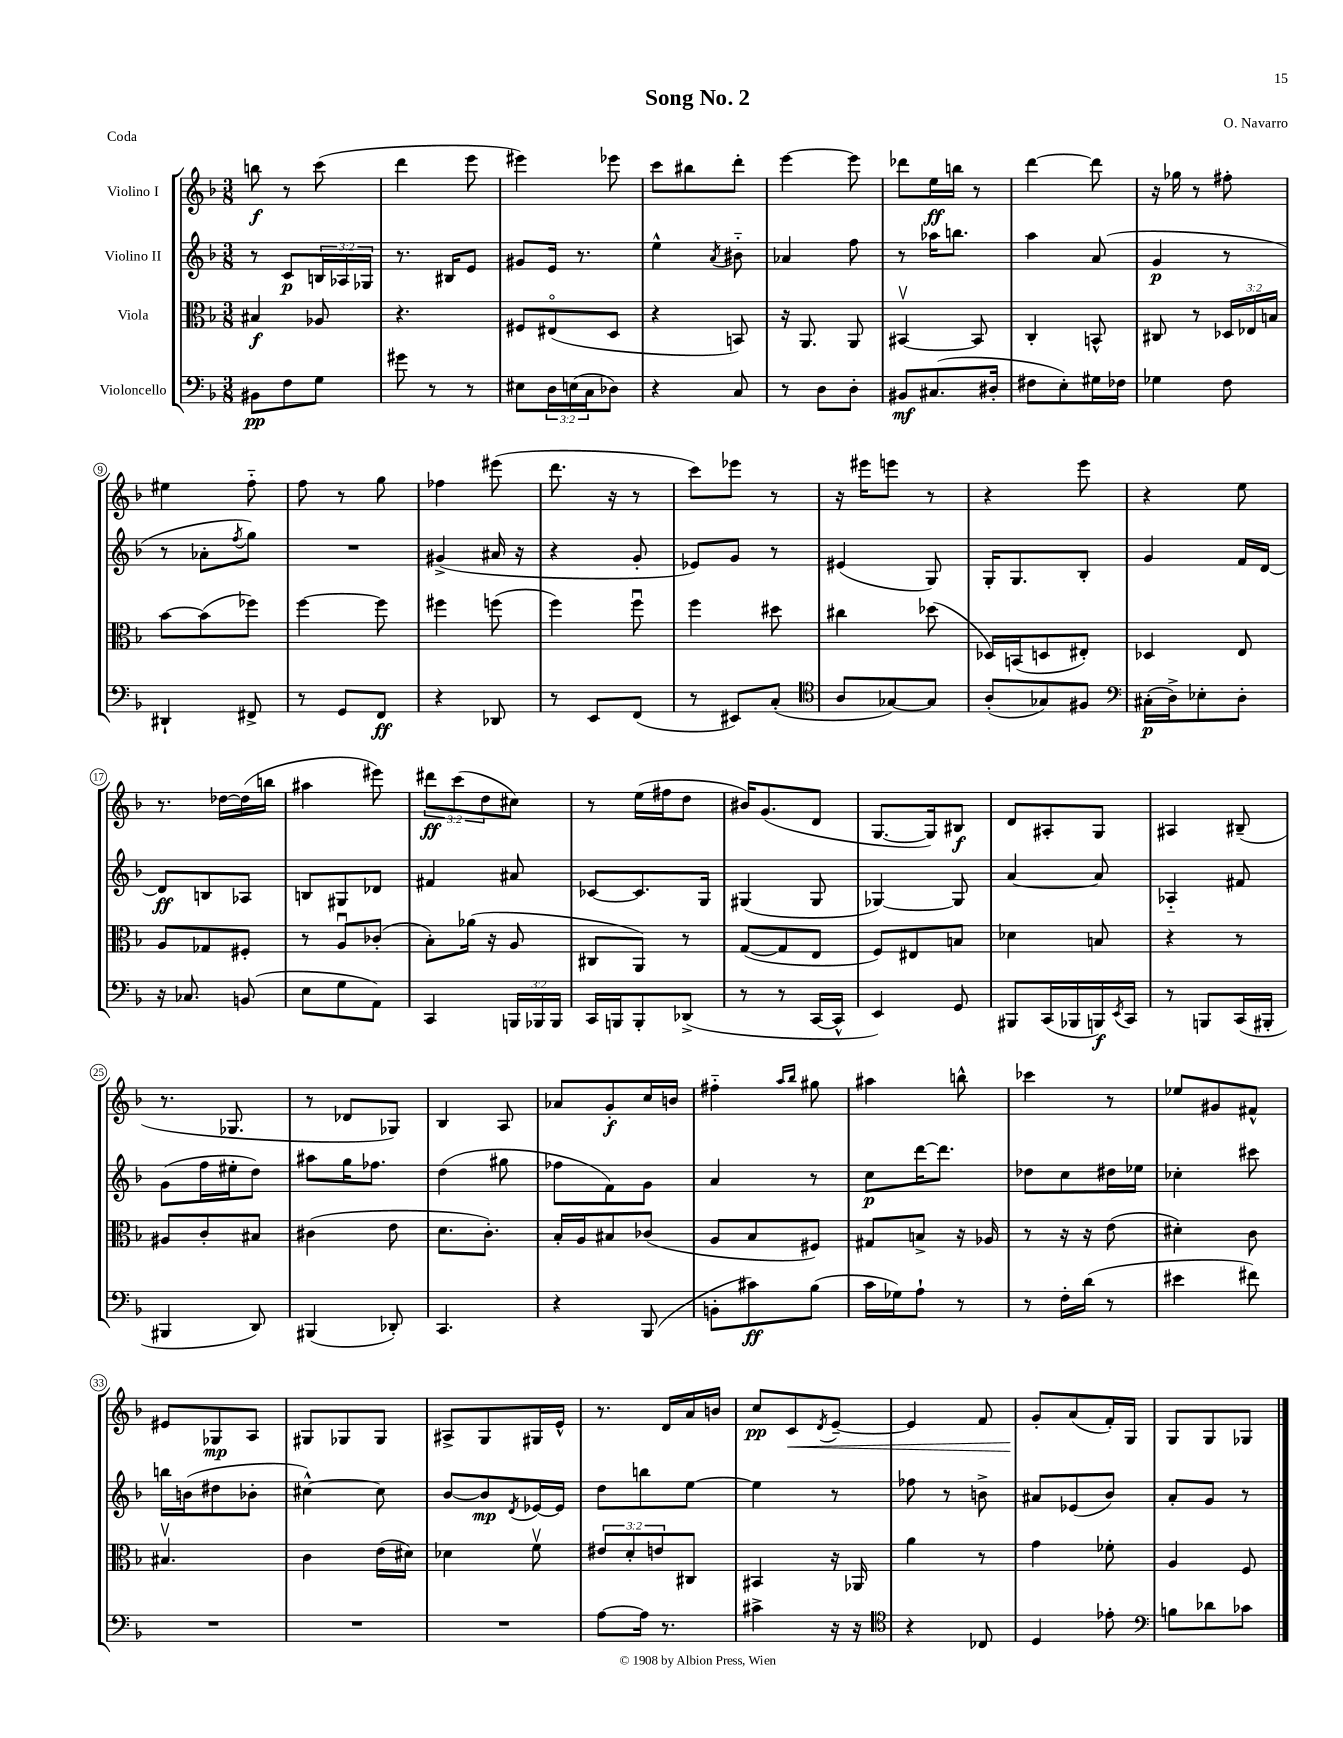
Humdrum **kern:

**kern	**kern	**kern	**kern
*staff4	*staff3	*staff2	*staff1
*clefF4	*clefC3	*clefG2	*clefG2
*k[b-]	*k[b-]	*k[b-]	*k[b-]
*M3/8	*M3/8	*M3/8	*M3/8
8BB#\L	4B#/	8r	8bb\
8F\	.	8c/L	8r
8G\J	8A-/	24B/L	(8ccc\
.	.	24A-/	.
.	.	24G-/JJ	.
=	=	=	=
8g#\	4.r	8.r	4ddd\
8r	.	.	.
.	.	16B#/LK	.
8r	.	8e/J	8eee\
=	=	=	=
8E#\L	8F#/L	8g#/L	4eee#\)
24D\L	(8E#o/	16e/Jk	.
(24E\	.	.	.
.	.	8.r	.
24C\J	.	.	.
8D-\J)	8D/J	.	8eee-\
=	=	=	=
4r	4r	4ee^^\	8ccc\L
.	.	.	8bb#\
.	.	8qa/	.
8C/	8BB/)	8b#'~\	8ddd'\J
=	=	=	=
8r	16r	4a-/	[4eee\
.	8.AA/	.	.
8D\L	.	.	.
8D'\J	8AA/	8ff\	8eee\]
=	=	=	=
8BB#/L	[4BB#v/	8r	8ddd-\L
(8.C#/	.	16aa-\LK	16ee\L
.	.	8.bb\J	16bb\JJ
.	8BB#/]	.	8r
16D#'/Jk	.	.	.
=	=	=	=
8F#\L	4C'/	4aa\	[4ddd\
8E'\)	.	.	.
16G#\L	8BB^^/	(8a/	8ddd\]
16F-\JJ	.	.	.
=	=	=	=
4G-\	8C#/	4g/	16r
.	.	.	16gg-\
.	8r	.	8r
8F\	24D-/LL	8r	8ff#'\
.	24E-/	.	.
.	24B/JJ	.	.
=	=	=	=
4DD#`/	[8b-\L	8r	4ee#\
.	(8b-\]	8a-'\L	.
.	.	8qff/	.
8FF#^/	8ff-\J)	8gg\J)	8ff'~\
=	=	=	=
8r	[4ff\	4.r	8ff\
8GG/L	.	.	8r
8FF/J	8ff\]	.	8gg\
=	=	=	=
4r	4ff#\	(4g#^/	4ff-\
8DD-/	(8ff\	16a#/	(8eee#\
.	.	16r	.
=	=	=	=
8r	4ff\)	4r	8.ddd\
8EE/L	.	.	.
.	.	.	16r
(8FF/J	8ffu\	8g'/	8r
=	=	=	=
8r	4ff\	8e-/L)	8ccc\L)
8EE#/L)	.	8g/J	8eee-\J
(8C'/J	8dd#\	8r	8r
=	=	=	=
*clefC4	*	*	*
8A/L	4cc#\	(4e#/	16r
.	.	.	16eee#\LK
[8G-/)	.	.	8eee\J
8G-/]J	(8dd-\	8G/)	8r
=	=	=	=
(8A'/L	16D-/LL)	16G'/LK	4r
.	(16BB/J	8.G/	.
8G-/)	8D/	.	.
8F#/J	8E#'/J)	8B-'/J	8eee\
=	=	=	=
*clefF4	*	*	*
(16C#'\LL	4D-/	4g/	4r
16D^\J)	.	.	.
8E-'\	.	.	.
8D'\J	8E/	16f/LL	8ee\
.	.	[16d/JJ	.
=	=	=	=
16r	8A/L	8d/]L	8.r
8.C-/	.	.	.
.	8G-/	8B/	.
.	.	.	[16dd-\LL
(8BB/	8F#'/J	8A-/J	(16dd-\]
.	.	.	16bb\JJ
=	=	=	=
8E\L	8r	8B/L	4aa#\
8G\	8Au/L	8G#/	.
8AA\J)	(8c-'/J	8d-/J	8eee#\)
=	=	=	=
4CC/	8B-'\L)	4f#/	12ddd#\L
.	.	.	(12ccc\
.	(16a-\Jk	.	.
.	.	.	12dd\
.	16r	.	.
24BBB/LL	8A/	8a#/	8cc#\J)
24BBB-/	.	.	.
24BBB-/JJ	.	.	.
=	=	=	=
16CC/LL	8C#/L	[8c-/L	8r
16BBB/J	.	.	.
8BBB'/	8AA/J)	8.c-/]	(16ee\LL
.	.	.	16ff#\J
(8DD-^/J	8r	.	8dd\J
.	.	16G/Jk	.
=	=	=	=
8r	([8G/L	(4G#/	16b#/LK)
.	.	.	(8.g/
8r	8G/]	.	.
[16CC/LL	8E/J	8G#/	8d/J
16CC^^/]JJ	.	.	.
=	=	=	=
4EE/)	8F/L)	[4G-/)	[8.G/L
.	8E#/	.	.
.	.	.	16G/]k)
8GG/	8B/J	8G-/]	8B#/J
=	=	=	=
8BBB#/L	4d-\	[4a/	8d/L
(16CC/L	.	.	8A#'/
16BBB-/	.	.	.
16BBB/)	8B/	8a/]	8G/J
8qEE/	.	.	.
16CC/JJ	.	.	.
=	=	=	=
8r	4r	4A-'~/	4A#/
8BBB/L	.	.	.
(16CC/L	8r	8f#/	(8B#~/
16BBB#'/JJ	.	.	.
=	=	=	=
4BBB#/	8A#/L	(8g\L	8.r
.	8c'/	16ff\L	.
.	.	16ee#'\J	8.G-/
8DD/)	8B#/J	8dd\J)	.
=	=	=	=
(4BBB#/	(4c#\	8aa#\L	8r
.	.	16gg\K	8d-/L
.	.	8.ff-\J	.
8DD-'/)	8e\	.	8G-/J)
=	=	=	=
4.CC/	8.d\L	(4dd\	4B-/
.	8.c'\J)	.	.
.	.	8gg#\	8A/
=	=	=	=
4r	16B-'/LL	8ff-\L	8a-/L
.	16A/J	.	.
.	8B#/	8f\)	8g'/
(8BBB-/	(8c-/J	8g\J	16cc/L
.	.	.	16b/JJ
=	=	=	=
8BB'\L	8A/L	4a/	4ff#'~\
8c#\)	8B-/	.	.
.	.	.	16qqaa/LL
.	.	.	16qqbb-/JJ
(8B-\J	8F#/J)	8r	8gg#\
=	=	=	=
16c\LL	8G#/L	8cc\L	4aa#\
16G-\J)	.	.	.
8A`\J	8B^/J	[16ddd\K	.
.	.	8.ddd\]J	.
8r	16r	.	8bb^^\
.	16A-/	.	.
=	=	=	=
8r	8r	8dd-\L	4ccc-\
16F'\LL	16r	8cc\	.
(16d\JJ	16r	.	.
8r	(8e\	16dd#\L	8r
.	.	16ee-\JJ	.
=	=	=	=
4e#\	4d#'\)	4cc-'\	8ee-/L
.	.	.	8g#/
8f#\)	8c\	8ccc#\	8f#^^/J
=	=	=	=
4.r	4.B#v/	16bb\LL	8e#/L
.	.	(16b\J	.
.	.	8dd#\	8G-/
.	.	8b-'\J	8A/J
=	=	=	=
4.r	4c\	[4cc#^^\)	8G#/L
.	.	.	8G-/
.	(16e\LL	8cc#\]	8G-/J
.	16d#\JJ)	.	.
=	=	=	=
4.r	4d-\	[8b-/L	8A#^/L
.	.	8b-/]	8G/
.	.	8qd/	.
.	8fv\	[16e-/L	16G#/L
.	.	16e-/]JJ	16e^^/JJ
=	=	=	=
[8A\L	12e#/L	8dd\L	8.r
.	12d'/	.	.
16A\]Jk	.	8bb\	.
.	12e/	.	.
8.r	.	.	16d/LL
.	8C#/J	[8ee\J	16a/
.	.	.	16b/JJ
=	=	=	=
4c#^\	4BB#/	4ee\]	8cc/L
.	.	.	8c/
.	.	.	8qd/
16r	16r	8r	[8e~/J
16r	16AA-/	.	.
=	=	=	=
*clefC4	*	*	*
4r	4a\	8ff-\	4e/]
.	.	8r	.
8C-/	8r	8b^\	8f/
=	=	=	=
4D/	4g\	8a#/L	8g'/L
.	.	(8e-/	(8a/
8e-'\	8f-'\	8b-/J)	16f'/L)
.	.	.	16G/JJ
=	=	=	=
*clefF4	*	*	*
8B\L	4A/	8a'/L	8G/L
8d-\	.	8g/J	8G/
8c-\J	8F/	8r	8G-/J
==	==	==	==
*-	*-	*-	*-
